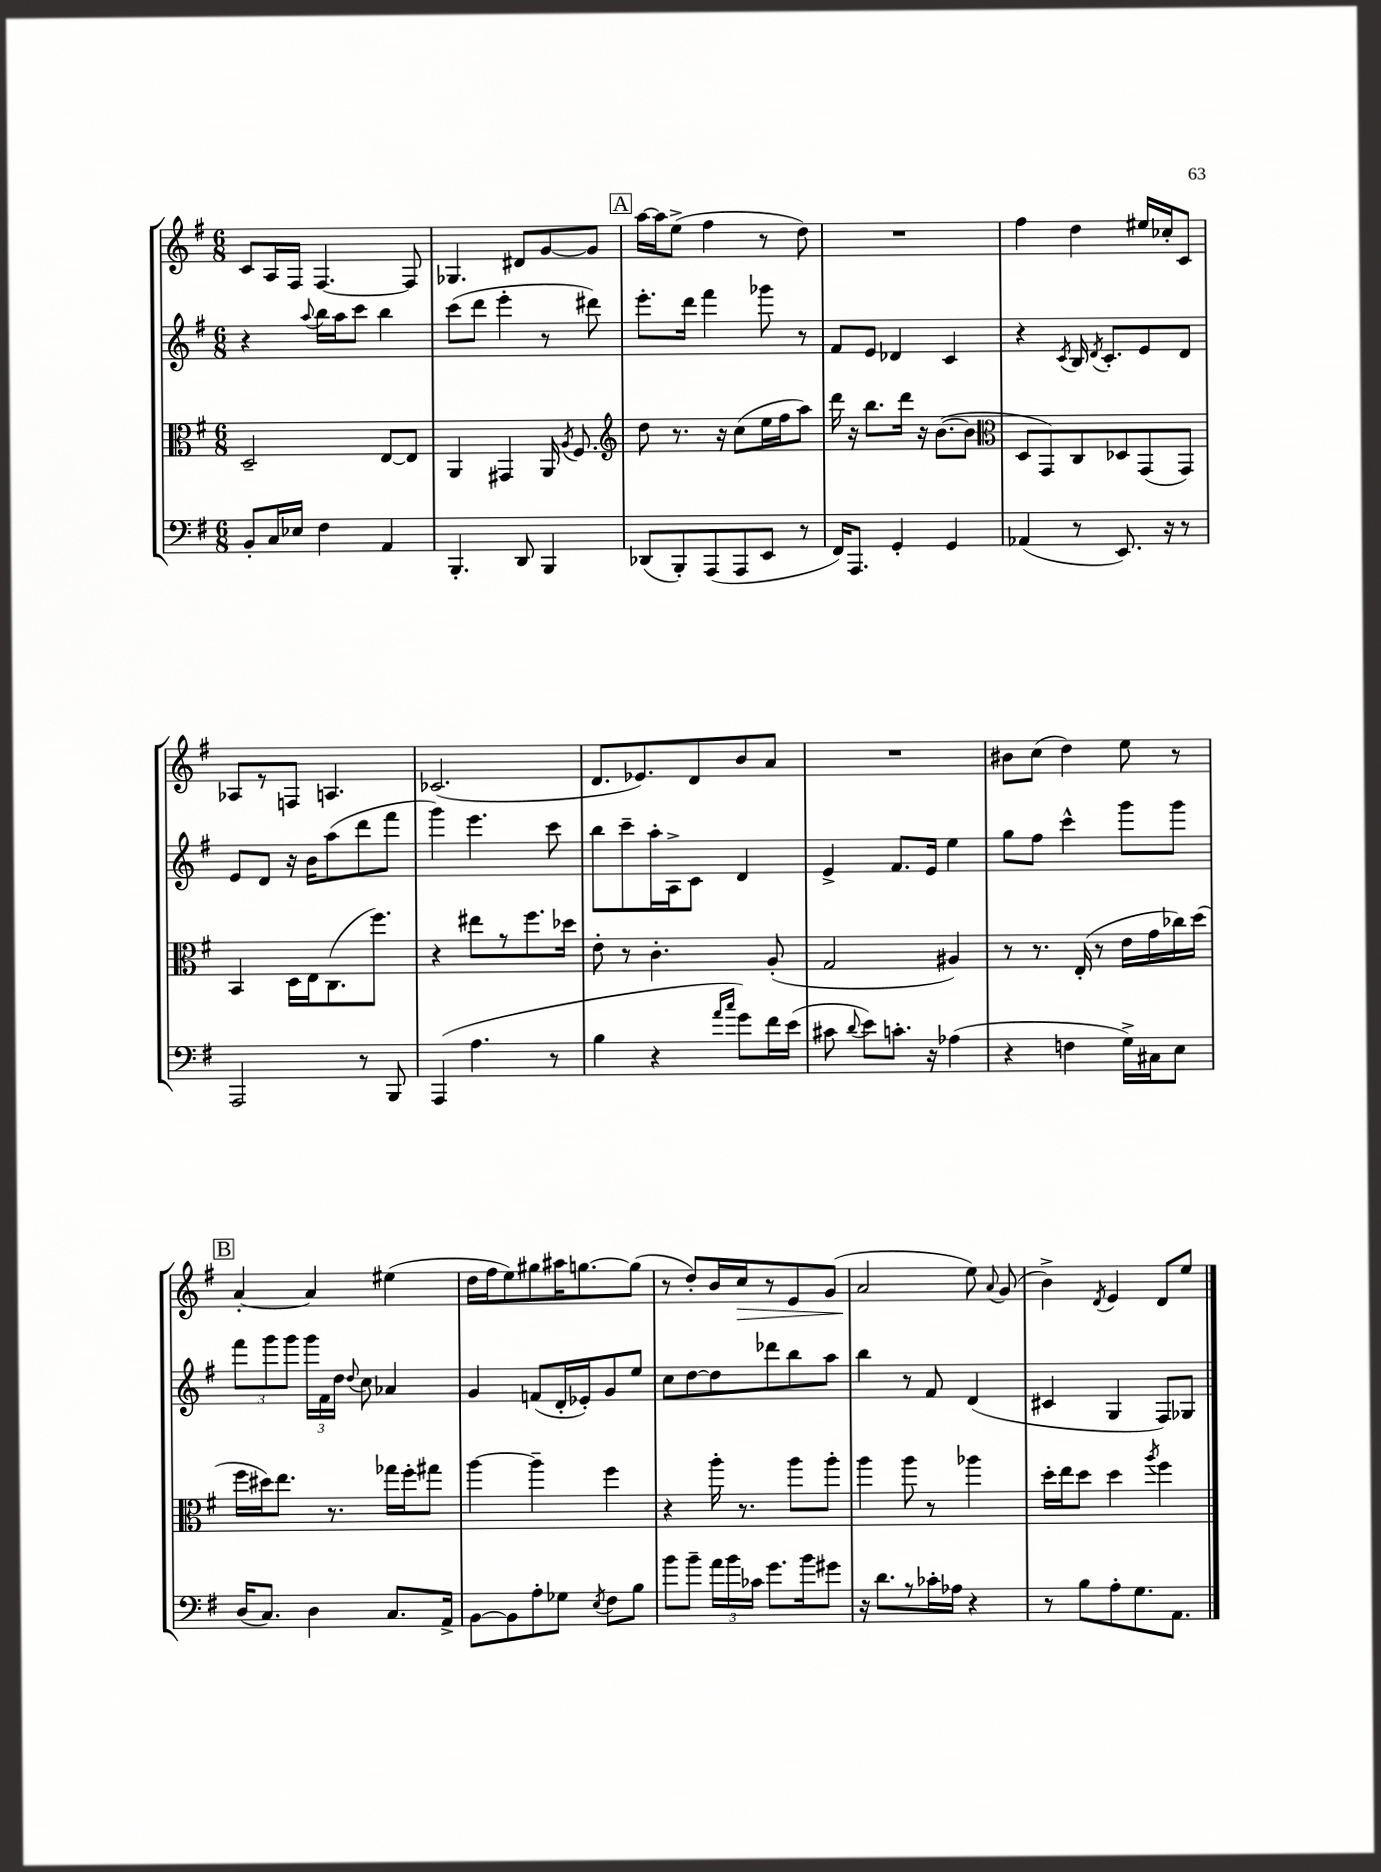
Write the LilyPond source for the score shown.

<<
\new StaffGroup <<
\new Staff = "s0" {
    \clef treble \key g \major \numericTimeSignature \time 6/8
    \autoBeamOff c'8[ a16 fis16] fis4.~ fis8 |
    ges4. dis'8[ g'8~ g'8] |
    \mark \markup { \box "A" } a''16[~ a''16 e''8]->( fis''4 r8 d''8) |
    R2. |
    fis''4 d''4 eis''16[ ces''16-. c'8] |
    aes8[ r8 f8] a4. |
    ces'2.( |
    d'8.[ ees'8.) d'8 b'8 a'8] |
    R2. |
    bis'8[ c''8]( d''4) e''8 r8 |
    \mark \markup { \box "B" } a'4~-. a'4 eis''4( |
    d''16[ fis''16 e''8) gis''8 ais''16 g''8.~ g''8]( |
    r8 d''8[-.) b'16 c''16\> r8 e'8 g'8]( |
    a'2\! e''8) \appoggiatura { a'8 } g'8( |
    b'4->) \acciaccatura { d'8 } e'4 d'8[ e''8] \bar "|." |
}
\new Staff = "s1" {
    \clef treble \key g \major \numericTimeSignature \time 6/8
    \autoBeamOff r4 \appoggiatura { a''8 } b''16[ a''16 c'''8] b''4 |
    c'''8[( d'''8] e'''4-. r8 dis'''8) |
    \mark \markup { \box "A" } e'''8.[-. d'''16] fis'''4 ges'''8 r8 |
    fis'8[ e'8] des'4 c'4 |
    r4 \acciaccatura { c'8 } b16 \acciaccatura { d'8 } c'8.[-. e'8 d'8] |
    e'8[ d'8] r16 b'16[ a''8( d'''8 fis'''8] |
    g'''4) e'''4. c'''8 |
    b''8[ c'''8-- a''16-. a16-> c'8] d'4 |
    e'4-> fis'8.[ e'16] e''4 |
    g''8[ fis''8] c'''4-^ g'''8[ g'''8] |
    \mark \markup { \box "B" } \tuplet 3/2 { fis'''8[ g'''8 g'''8] } \tuplet 3/2 { g'''16[ fis'16 d''16] } \appoggiatura { d''8 } c''8 aes'4 |
    g'4 f'8[( d'16-. ees'16-.) g'8 e''8] |
    c''8[ d''8~ d''8 des'''8 b''8 a''8] |
    b''4 r8 fis'8 d'4( |
    cis'4 g4 fis8[) ges8] \bar "|." |
}
\new Staff = "s2" {
    \clef alto \key g \major \numericTimeSignature \time 6/8
    \autoBeamOff d2-- e8[~ e8] |
    a,4 gis,4 a,16 \acciaccatura { a8 } fis8. |
    \mark \markup { \box "A" } \clef treble d''8 r8. r16 c''8[( e''16 fis''16 a''8]) |
    d'''16 r16 b''8.[ d'''16] r16 b'8.[~( b'8] |
    \clef alto d8[ g,8) c8 des8 g,8( g,8]) |
    b,4 d16[ e16 c8.( fis''8.]) |
    r4 eis''8[ r8 fis''8. des''16] |
    e'8-. r8 c'4.-. a8-.( |
    g2 ais4) |
    r8 r8. e16-.( r8 e'16[ g'16 ces''16) d''16]( |
    \mark \markup { \box "B" } fis''16[ dis''16) e''8.] r8. ges''16[ fis''16-. gis''8] |
    a''4~ a''4-- fis''4 |
    r4 a''16-. r8. a''8[ a''8]-. |
    a''4 a''8 r8 aes''4 |
    d''16[-. e''16 d''8] d''4 \acciaccatura { a''8 } fis''4 \bar "|." |
}
\new Staff = "s3" {
    \clef bass \key g \major \numericTimeSignature \time 6/8
    \autoBeamOff b,8[-. c16 ees16] fis4 a,4 |
    b,,4.-. d,8 b,,4 |
    \mark \markup { \box "A" } des,8[( b,,8-.) a,,8( a,,8 e,8] r8 |
    fis,16[) a,,8.] g,4-. g,4 |
    aes,4( r8 e,8.) r16 r8 |
    a,,2 r8 b,,8 |
    a,,4( a4. r8 |
    b4 r4 \grace { a'16[ c''16] } g'8[) fis'16 e'16]( |
    cis'8 \appoggiatura { d'8 } e'8[) c'8.]-. r16 aes4( |
    r4 f4 g16[->) cis16 e8] |
    \mark \markup { \box "B" } d16[( c8.]) d4 c8.[ a,16]-> |
    b,8[~ b,8 a8-. ges8] \acciaccatura { e8 } fis8[ b8] |
    b'8[ b'8]-- \tuplet 3/2 { a'16[ b'16 ces'16] } g'8.[ b'16 gis'8] |
    r16 d'8.[ r8 ces'16-. aes16] r4 |
    r8 b8[ a8-. g8. a,8.] \bar "|." |
}
>>
>>
\layout { \context { \Score \remove "Bar_number_engraver" } }
